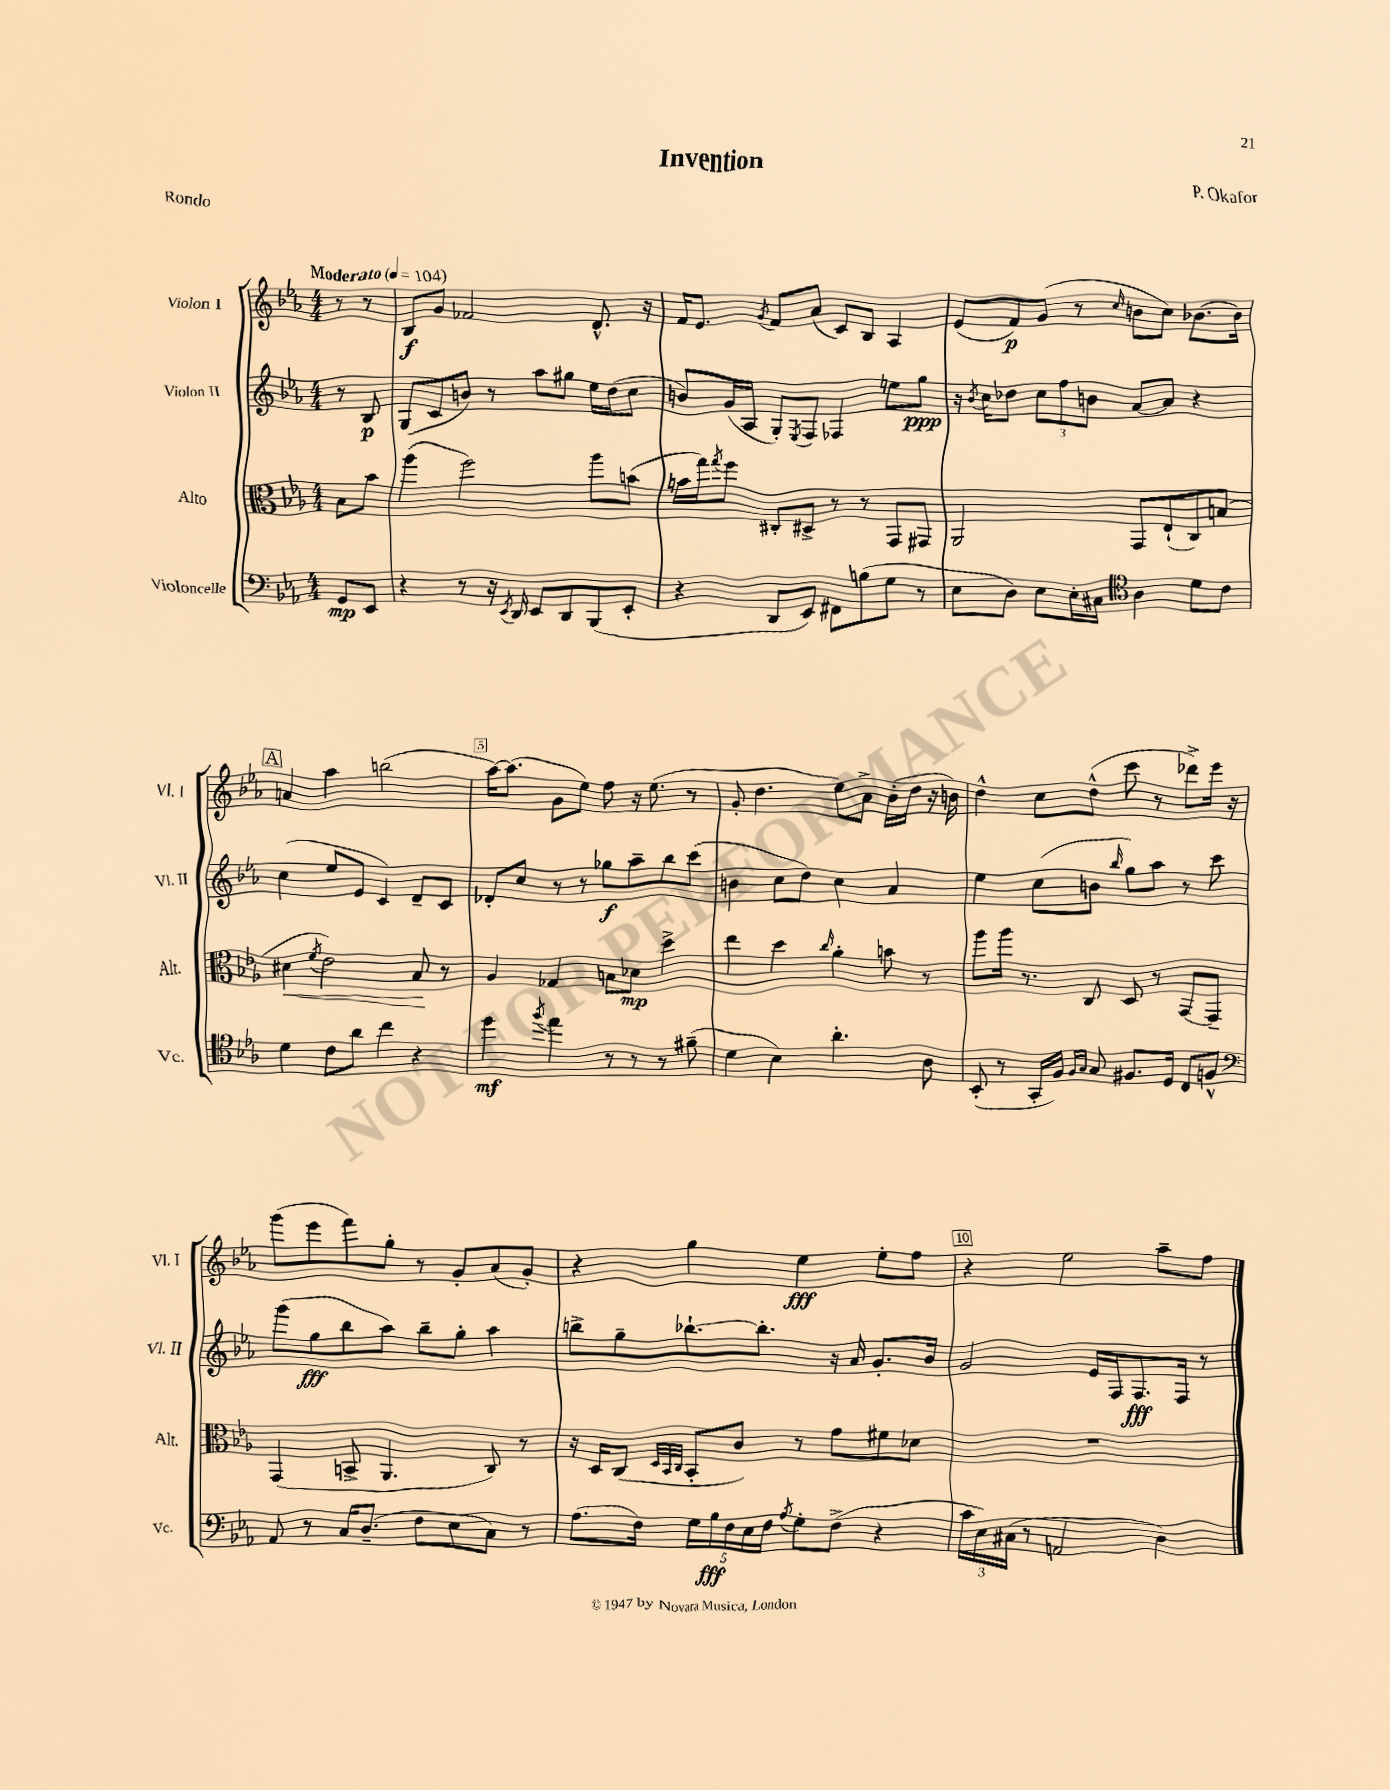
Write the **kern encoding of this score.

**kern	**kern	**kern	**kern
*staff4	*staff3	*staff2	*staff1
*clefF4	*clefC3	*clefG2	*clefG2
*k[b-e-a-]	*k[b-e-a-]	*k[b-e-a-]	*k[b-e-a-]
*M4/4	*M4/4	*M4/4	*M4/4
*MM104	*MM104	*MM104	*MM104
8GG/L	8B-\L	8r	8r
8EE-/J	8b-\J	8B-/	8r
=	=	=	=
4r	(4aa-\	(8G/L	8B-/L
.	.	8c/	8g/J
8r	2ff\)	8b/J)	2f-/
16r	.	8r	.
8qEE-/	.	.	.
16DD/	.	.	.
8EE-/L	.	8aa-\L	.
8DD/	.	8gg#\J	.
(8BBB-/	8aa-\L	16ee-\LL	8.d^^/
.	.	(16dd\J	.
8EE-'/J	(8b\J	8cc\J	.
.	.	.	16r
=	=	=	=
4r	16b\LL	8b/L)	16f/LK
.	16gg\J)	.	8.e-/J
.	8qgg/	.	.
.	8ff\J	(16g/L	.
.	.	16A-/JJ	.
.	.	.	8qg/
8DD/L	8C#'/L	8G'/L)	8f/L
.	.	8qE-/	.
8EE-/J)	8D#^/J	8F/J	(8a-/J
8FF#\L	8r	4F-/	8c/L)
(8B\	8r	.	8B-/J
8G\J	8GG/L	8ee\L	4A-/
8r	8GG#/J	8gg\J	.
=	=	=	=
8E-\L	2AA-/	16r	(8e-/L
.	.	8qb-/	.
.	.	16cc\LK	.
8D\J)	.	8dd-\J	8f/)
8E-\L	.	12cc\L	(8g/J
.	.	12ff\	.
16E-'\L	.	.	8r
.	.	12b\J	.
16C#\JJ	.	.	.
*clefC4	*	*	*
.	.	.	16qqcc/
4A-\	8GG/L	[8a-/L	8b\L
.	(8E-`/	8a-/]J	8cc\J)
8d\L	8C/)	4r	[8.b-\L
8c\J	(8B/J	.	.
.	.	.	16b-\]Jk
=	=	=	=
4d\	4d#\	(4cc\	4a/
.	8qf/	.	.
8c\L	2e-\)	8ee-/L	4aa-\
8a-\J	.	8e-/J	.
4cc\	.	4c/)	(2bb\
4r	8B-/	8d~/L	.
.	8r	8c/J	.
=	=	=	=
4dd\	4A-/	8d-'/L	[16aa-\LK)
.	.	.	(8.aa-\]J
.	.	8cc/J	.
8qff/	.	.	.
4ee-\	4G-/	8r	8g\L
.	.	8r	8ee-\J)
8r	8B\L	8gg-\L	8ff\
8r	8d-\J	8aa-~\	16r
.	.	.	(8.ee-\
8r	4dd^\	8bb-\	.
(8f#~\	.	(8ccc\J	8r
=	=	=	=
4d\	4ee-\	4b\	8g'/
.	.	.	4.dd\
4B-\)	4dd\	8cc\L	.
.	.	8dd\J)	.
.	16qqcc/	.	.
4.a-'\	4a-'\	4cc\	8ee-\L)
.	.	.	8a-^\J
.	8b\	4a-/	(16b-'\LL
.	.	.	16dd\JJ
8A-\	8r	.	16r
.	.	.	16b\)
=	=	=	=
(8BB-'/	8aa-\L	4ee-\	4dd^^\
8r	16aa-\Jk	.	.
.	8.r	.	.
16GG'/LL	.	(8cc\L	8cc\L
16F/JJ)	.	.	.
16qqF/LL	.	.	.
16qqG/JJ	.	.	.
8G/	8C/	8b\J	(8dd^^\J
.	.	16qqbb-/	.
8.F#/L	8D/	8gg\L)	8ccc\
.	8r	8aa-\J	8r
16D/Jk	.	.	.
8C/L	[8GG/L	8r	8ddd-^\L)
8F^^/J	8GG~/]J	8ccc\	16eee-\Jk
.	.	.	16r
=	=	=	=
*clefF4	*	*	*
8AA-/	(4GG/	(8ggg\L	(8ggg\L
8r	.	8gg\	8eee-\
16C/LK	8BB^/	8bb-\	8fff\)
(8.D~/J	.	.	.
.	4.AA-/	8aa-\J)	8gg'\J
8F\L	.	8bb-~\L	8r
8E-\	.	8gg'\J	8g'/L
8C\J)	8C/)	4aa-\	(8a-/
8r	8r	.	8g'/J)
=	=	=	=
(8.A-\L	16r	8bb^\L	4r
.	16D/LK	.	.
.	(8C/J	8gg~\	.
16F\Jk)	.	.	.
.	32qqD/LLL	.	.
.	32qqBB-/	.	.
.	32qqC/JJJ	.	.
20G\LL	8BB-'/L	[8.bb-`\	4gg\
20B-\	.	.	.
20F\	.	.	.
.	8c/J)	.	.
20E-\	.	.	.
.	.	8.bb-'\]J	.
20F\JJ	.	.	.
8qA-/	.	.	.
8G'\L	8r	.	4ee-\
(8F^\J	8g\L	16r	.
.	.	16a-/	.
4r	8f#\	8.g'/L	8ee-'\L
.	8d-\J	.	8ff\J
.	.	16b-/Jk	.
=	=	=	=
24c\LL	1r	2g/	4r
24E-\)	.	.	.
(24C#\JJ	.	.	.
8r	.	.	.
2AA/	.	.	2ee-\
.	.	16e-/LL	.
.	.	16F/J	.
.	.	8.F/	.
4D\)	.	.	8aa-~\L
.	.	16F/Jk	.
.	.	8r	8ff\J
==	==	==	==
*-	*-	*-	*-
